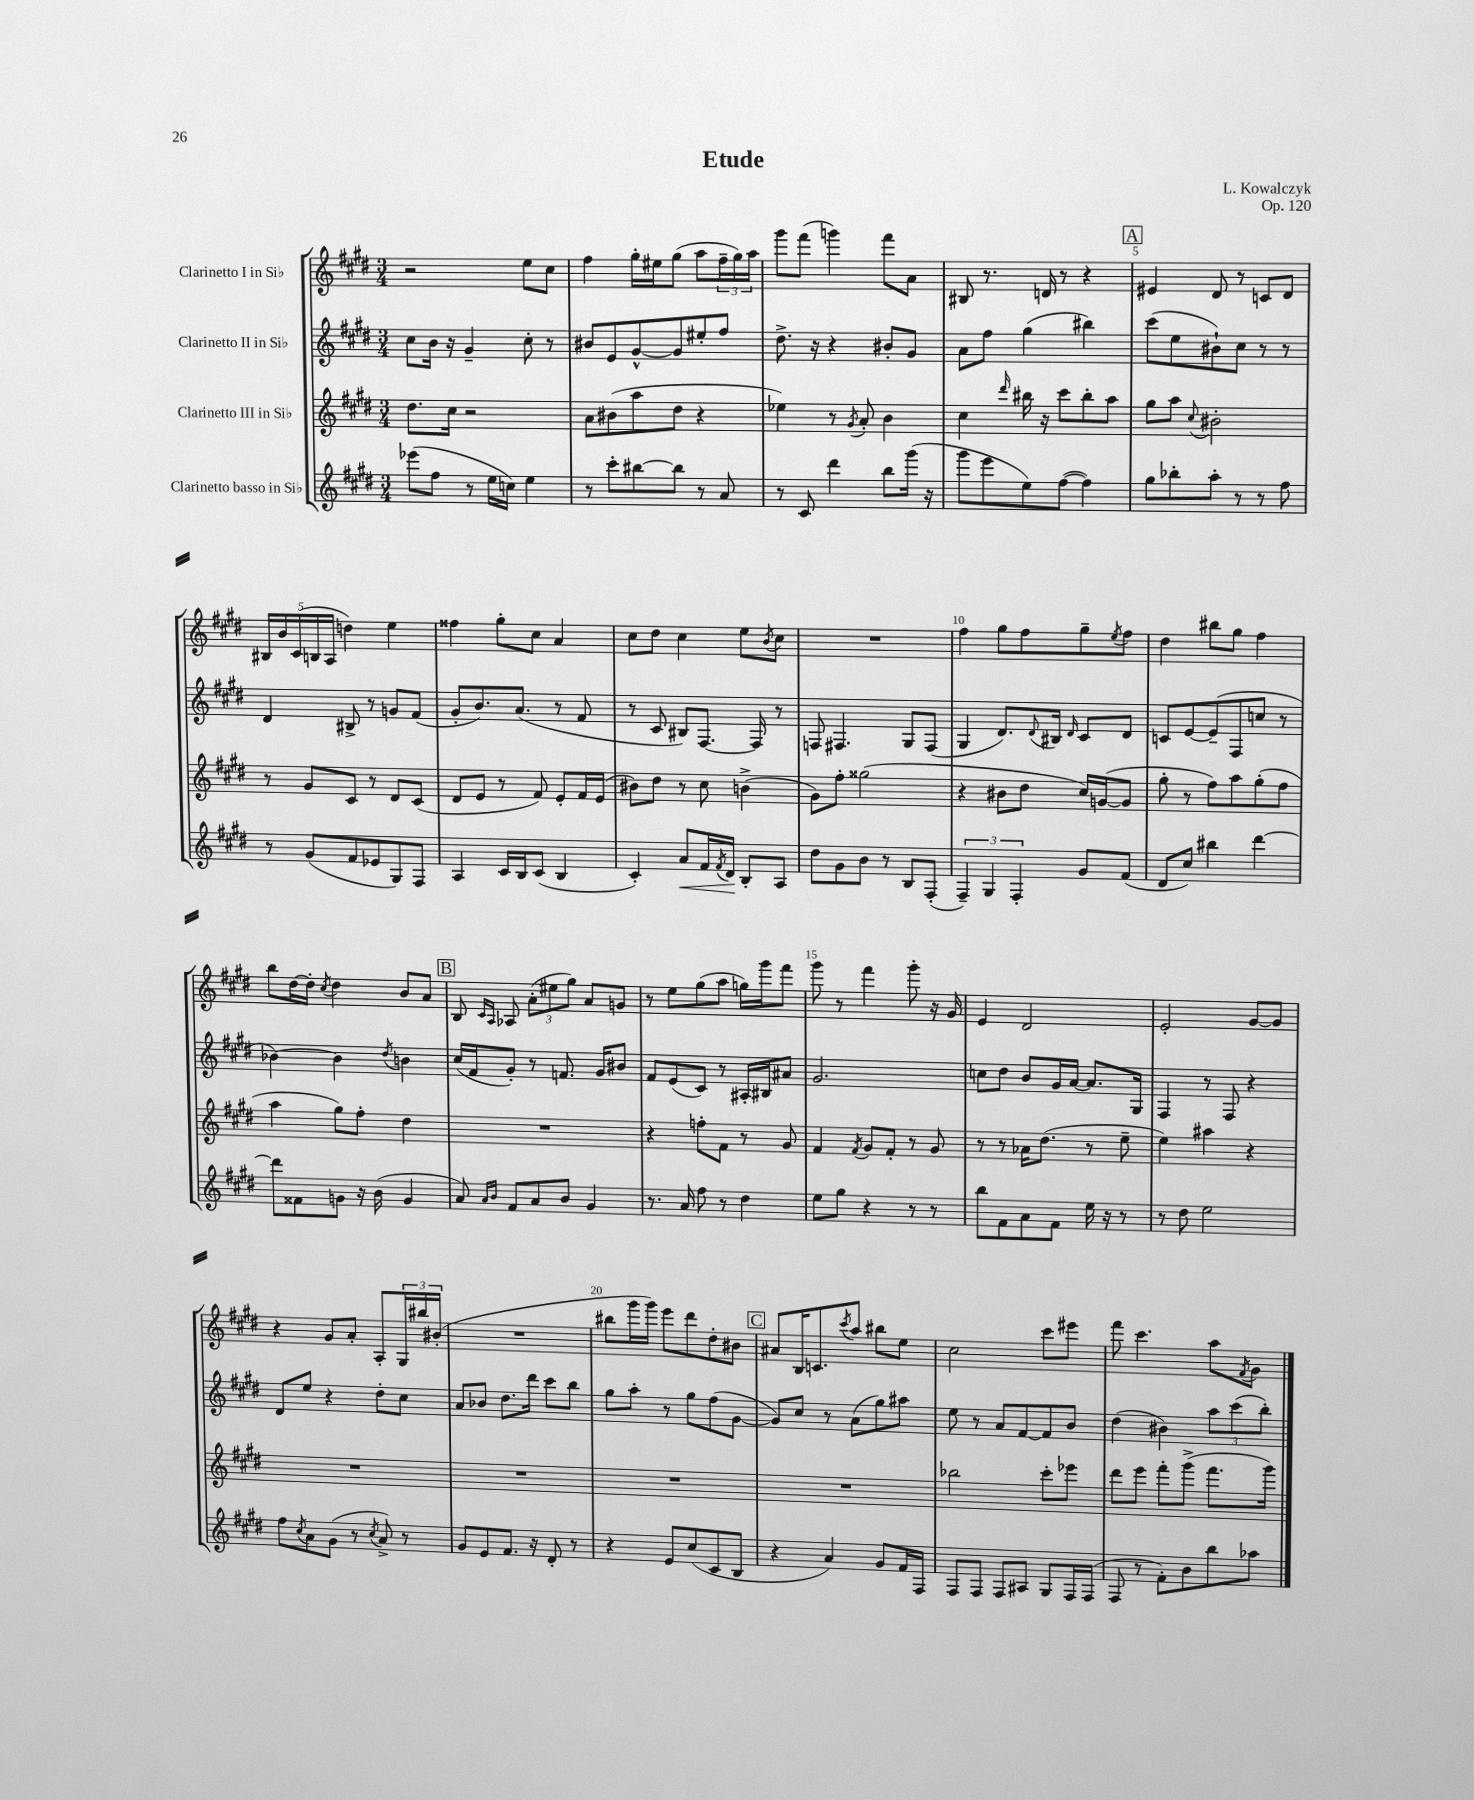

**kern	**kern	**kern	**kern
*staff4	*staff3	*staff2	*staff1
*clefG2	*clefG2	*clefG2	*clefG2
*k[f#c#g#d#]	*k[f#c#g#d#]	*k[f#c#g#d#]	*k[f#c#g#d#]
*M3/4	*M3/4	*M3/4	*M3/4
(8eee-	8.dd#	8cc#	2r
8ff#	.	16b	.
.	16cc#	16r	.
8r	2r	4g#~	.
16ee	.	.	.
16cc)	.	.	.
4ee	.	8cc#'	8ee
.	.	8r	8cc#
=	=	=	=
8r	8a	8b#	4ff#
8ccc#'	(8b#	8e	.
[8bb#	8aa	[8g#^^	16gg#'
.	.	.	16ee#
8bb#]	8dd#	8g#]	(8gg#
8r	4r	8ee#'	8aa
8a	.	8ff#	24ff#~
.	.	.	24gg#)
.	.	.	24aa
=	=	=	=
8r	4ee-)	8.dd#^	8ggg#
8c#	.	.	(8fff#
.	.	16r	.
4ddd#	8r	4r	4ggg)
.	8qg#	.	.
.	8a'	.	.
8bb	4b	8b#'	8fff#
(16ggg#	.	8g#	8a
16r	.	.	.
=	=	=	=
8ggg#	4cc#	8a	8B#
8eee	.	8ff#	8.r
.	16qqddd#	.	.
8ee)	16bb#	(4gg#	.
.	16r	.	16d
([8ff#	8ccc#	.	8r
4ff#])	8bb#'	4bb#)	4r
.	8aa	.	.
=	=	=	=
8gg#	8gg#	(8ccc#	4e#
8bb-'	8aa	8ee	.
.	8qqcc#	.	.
8aa'	2b#'	8b#`)	8d#
8r	.	8cc#	8r
8r	.	8r	8c
8ff#	.	8r	8d#
=	=	=	=
8r	8r	4d#	20B#
.	.	.	20b
.	.	.	(20c#
(8g#	8g#	.	.
.	.	.	20B
.	.	.	20A
8f#	8c#	8B#^	4dd)
8e-	8r	8r	.
8G#)	8d#	8g	4ee
8F#	(8c#	(8f#	.
=	=	=	=
4A	8d#	8g#'	4ff##
.	8e	8.b)	.
16c#	8r	.	8gg#'
16B	.	(8.a	.
(8c#	8f#)	.	8cc#
4B	8e'	8r	4a
.	16f#	8f#	.
.	(16e	.	.
=	=	=	=
4c#')	8b#)	8r	8cc#
.	8dd#	8c#	8dd#
8a	8r	8B#)	4cc#
16f#	8cc#	[8.F#	.
8qf#	.	.	.
16d#	.	.	.
8B'	(4b^	.	8ee
.	.	16F#]	.
.	.	.	8qb
8A	.	8r	8cc#
=	=	=	=
8dd#	8g#)	8F	2.r
8g#	8ff#'	4.F#	.
8b	(2gg##	.	.
8r	.	.	.
8B	.	8G#	.
(8F#'	.	(8F#	.
=	=	=	=
6F#~)	4r	4G#	4ff#
6G#	.	.	.
.	8b#	8.d#)	8gg#
6F#'	.	.	.
.	8dd#	.	8ff#
.	.	8qqd#	.
.	.	16B#	.
.	.	16qqd#	.
8g#	16cc#)	8c#	8gg#~
.	([16g	.	.
.	.	.	8qee
(8f#	8g]	8d#	8ff#
=	=	=	=
8d#	8gg#'	8c	4dd#
8cc#)	8r	[8e	.
4bb#	8ff#)	(8e~]	8bb#
.	8aa	8F#	8gg#
[4ddd#	(8gg#'	8cc	4ff#
.	8ff#	8r	.
=	=	=	=
8ddd#]	4aa	[4b-)	8bb
8f##	.	.	[16dd#
.	.	.	16dd#']
.	.	.	8qcc#
8g	8gg#)	4b-]	4dd#
16r	8ff#'	.	.
(16b	.	.	.
.	.	8qdd#	.
4g	4dd#	4b	8b
.	.	.	8a
=	=	=	=
8a)	2.r	(16cc#	8B
.	.	16f#	.
16qqa	.	.	16qqc#
16qqb	.	.	16qqA
8f#	.	8g#')	8A-
8a	.	8r	(12a'
.	.	.	12ee#
8b	.	8.f	.
.	.	.	12gg#)
4g#	.	.	8a
.	.	16g#	.
.	.	8b#	8g
=	=	=	=
8.r	4r	8f#	8r
.	.	(8e	8ee
16a	.	.	.
8ff#	8ff'	8c#)	(8gg#
8r	8f#	8r	8aa
4dd#	8r	16A#'	16gg)
.	.	16B#	16ggg#
.	8g#	8a#	8fff#
=	=	=	=
8ee	4f#	2.g#	8ggg#
8gg#	.	.	8r
.	8qf#	.	.
4r	8g#	.	4fff#
.	8f#'	.	.
8r	8r	.	8ggg#'
8r	8g#	.	16r
.	.	.	16g#
=	=	=	=
8bb	8r	8cc	4e
8f#	8r	8dd#	.
8a	16a-	8b	2d#
.	(8.dd#	.	.
8f#	.	16g#	.
.	.	[16a	.
16ee	8r	8.a]	.
16r	.	.	.
8r	8ee~	.	.
.	.	16G#	.
=	=	=	=
8r	4ee)	4F#	2e'
8dd#	.	.	.
2ee	4aa#	8r	.
.	.	8F#	.
.	4r	4r	[8g#
.	.	.	8g#]
=	=	=	=
8ff#	2.r	8d#	4r
8qcc#	.	.	.
8a	.	8ee	.
(8g#	.	4r	8g#
8r	.	.	8a'
8qcc#	.	.	.
8a^)	.	8dd#'	8A'
8r	.	8cc#	24G#
.	.	.	24bb#
.	.	.	(24b#'
=	=	=	=
8g#	2.r	8a	2.r
8e	.	8b-	.
8.f#	.	8.dd#	.
16r	.	16ddd#	.
8d#'	.	8ccc#	.
8r	.	8bb	.
=	=	=	=
4r	2.r	8gg#	8bb#
.	.	8aa'	16ggg#
.	.	.	16ggg#)
8e	.	8r	8eee
(8cc#	.	8gg#	8ddd#
8c#	.	(8ff#	8dd#'
8B	.	[8g#	8b#
=	=	=	=
4r	2.r	8g#])	8a#
.	.	8cc#	16B
.	.	.	8.c
4a)	.	8r	.
.	.	.	8qccc#
.	.	(8a	8aa
8g#	.	8gg#)	8bb#
16f#	.	8aa#	8ee
16F#	.	.	.
=	=	=	=
8F#	2bb-	8ee	2cc#
8F#	.	8r	.
8F#	.	8a	.
8A#	.	[8f#	.
8G#	8ccc#'	8f#]	8ccc#
16F#	8eee-	8b	8eee#
(16F#	.	.	.
=	=	=	=
8F#	8ddd#	(4dd#	8fff#
8r	8eee	.	4.ccc#
8f#')	8fff#'	4b#)	.
8b	(8ggg#^	.	.
8bb	8.fff#	12aa	8aa
.	.	(12ccc#	.
.	.	.	8qf#
8aa-	.	.	8g#
.	.	12bb')	.
.	16ggg#)	.	.
==	==	==	==
*-	*-	*-	*-
